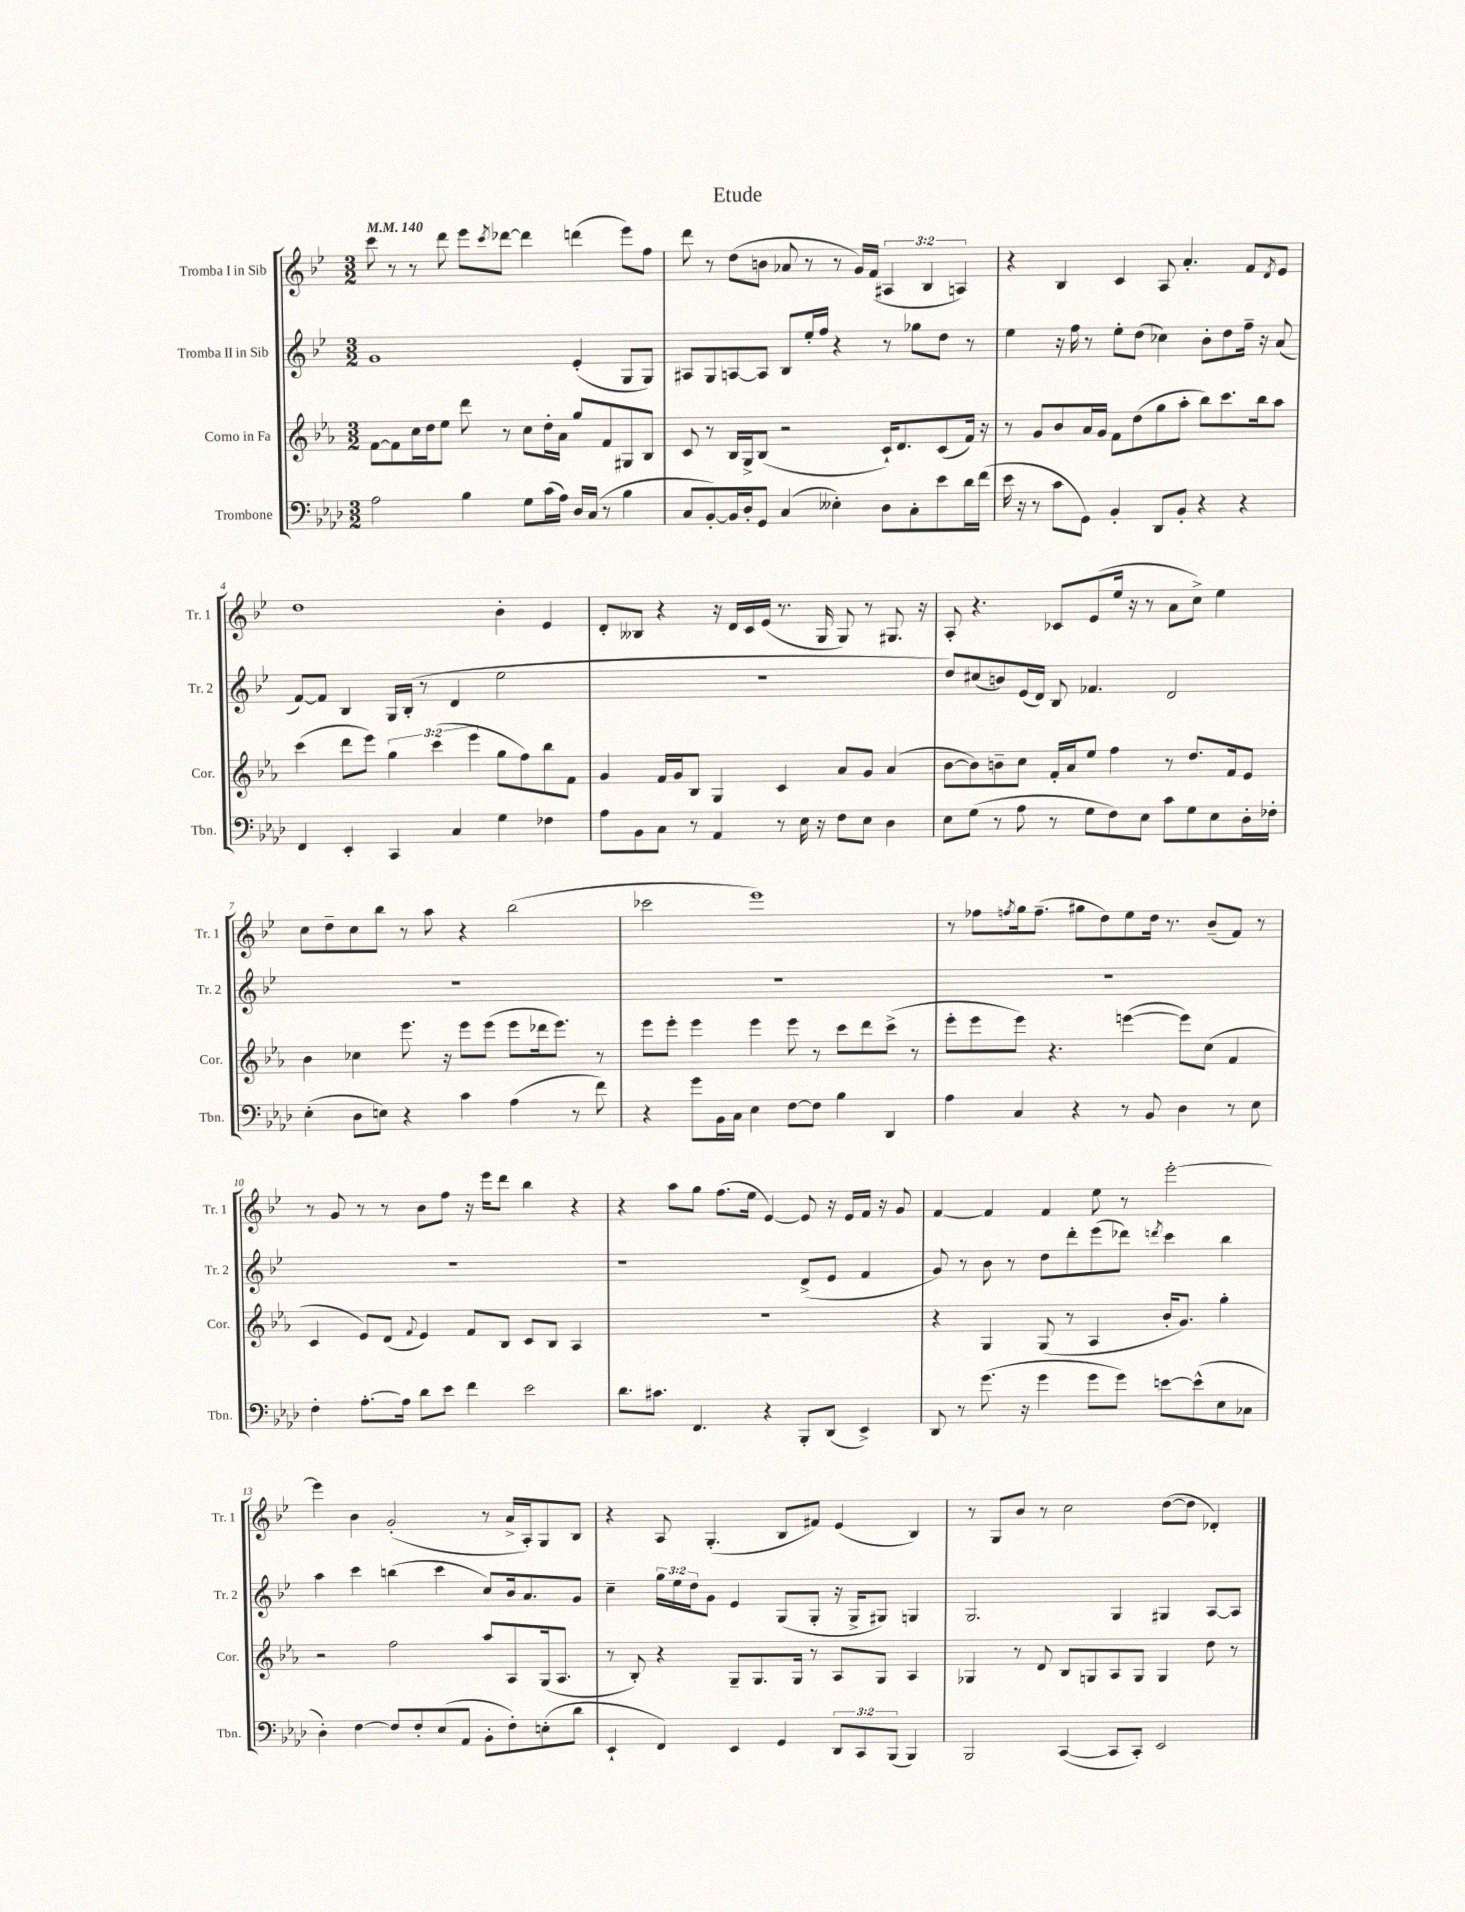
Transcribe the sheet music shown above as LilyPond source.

\header { title = "Etude" }
<<
\new StaffGroup <<
\new Staff = "s0" \with { instrumentName = "Tromba I in Sib" shortInstrumentName = "Tr. 1" } {
    \clef treble \key bes \major \numericTimeSignature \time 3/2 \override Staff.TupletNumber.text = #tuplet-number::calc-fraction-text \tempo 4 = 140
    c'''8 r8 r8 d'''8 ees'''8 \acciaccatura { c'''8 } des'''8~ des'''4 d'''4( ees'''8) f''8 |
    d'''8 r8 d''8( b'8 aes'8 r8 r8 g'16) f'16( \tuplet 3/2 { ais4 bes4 a4) } |
    r4 bes4 c'4 a8 a'4.-. f'8 \acciaccatura { d'8 } ees'8 |
    d''1 bes'4-. ees'4 |
    d'8-. beses8 r4 r16 d'16 c'16 ees'16( r8. g16 g8) r8 gis8. r16 |
    a8-. r4. ces'8 ees'8( ees''16 r16 r8 a'8 c''8->) ees''4 |
    c''8 d''8-- c''8 bes''8 r8 a''8 r4 bes''2( |
    ces'''2 ees'''1) |
    r8 fes''8 \acciaccatura { f''8 } g''16 f''8.--( gis''8 d''8) ees''8 d''16 r8. bes'8--( f'8) r8 |
    r8 g'8 r8 r8 bes'8 f''8 r16 ees'''16 d'''8 bes''4 r4 |
    r4 a''8 g''8 f''8.( ees''16 ees'4~) ees'8 r16 ees'16 f'16 r16 g'8 |
    f'4~ f'4 f'4 ees''8 r8 ees'''2~-. |
    ees'''4 bes'4 g'2-.( r8 a'16-> a16-.) g8 bes8 |
    r4 a8 g4.-.( bes8 fis'8) ees'4( bes4) |
    r8 g8 bes'8 r8 c''2 d''8~( d''8 des'4-.) \bar "|." |
}
\new Staff = "s1" \with { instrumentName = "Tromba II in Sib" shortInstrumentName = "Tr. 2" } {
    \clef treble \key bes \major \numericTimeSignature \time 3/2 \override Staff.TupletNumber.text = #tuplet-number::calc-fraction-text
    g'1 ees'4-.( g8 g8) |
    ais8 g8 a8~ a8 bes8 ees''16-. f''16 r4 r8 ges''8 d''8 r8 |
    ees''4 r16 f''16 r8 ees''8-. d''8( ces''4) bes'8-. d''8 f''16-- r16 a'8( |
    f'8~) f'8 bes4 g16 bes16-.( r8 d'4 ees''2 |
    R1. |
    d''8) cis''8( b'8) ees'16( d'16) bes8 fes'4. d'2 |
    R1. |
    R1. |
    R1. |
    R1. |
    r1 d'8->( ees'8 f'4 |
    g'8) r8 bes'8 r8 d''8 d'''8-. ees'''8( des'''8) \acciaccatura { d'''8 } c'''4 bes''4 |
    a''4 c'''4 b''4( c'''4 c''8) bes'16 a'8. g'8 |
    c''4-- \tuplet 3/2 { g''16 ees''16 d''16 } g'8 ees'4 g8( g8-. r16 g16-> gis8) g4 |
    g2. g4 gis4 a8~ a8 \bar "|." |
}
\new Staff = "s2" \with { instrumentName = "Corno in Fa" shortInstrumentName = "Cor." } {
    \clef treble \key ees \major \numericTimeSignature \time 3/2 \override Staff.TupletNumber.text = #tuplet-number::calc-fraction-text
    f'8~ f'8 c''16 d''16 ees''8 d'''8 r8 c''8 d''16-. aes'16 g''8 f'8 gis8 bes8 |
    c'8 r8 bes16 g16-> bes8( r2 c'16-!) d'8. c'8( f'16) r16 |
    r8 g'8 bes'8 aes'16 g'16 f'8 d''8( g''8 aes''8-. bes''8) c'''8. bes''16 aes''8 |
    c'''4( d'''8 ees'''8) \tuplet 3/2 { g''4 c'''4( ees'''4 } g''8 f''8) bes''8 f'8 |
    g'4 f'16 g'16 bes8 g4 c'4 aes'8 g'8 aes'4( |
    bes'8~ bes'8) b'8-- c''8 f'16-. aes'16 ees''8 f''4 r8 d''8. f'16 ees'8 |
    bes'4 ces''4 ees'''8. r16 ees'''8 ees'''8( ees'''8 des'''16 ees'''8.) r8 |
    ees'''8 ees'''8-. ees'''4 ees'''4 ees'''8 r8 c'''8 d'''8 c'''8->( r8 |
    ees'''8-. ees'''8 ees'''8) r4. e'''4~( e'''8) c''8( f'4 |
    c'4 ees'8) d'8( \appoggiatura { f'8 } ees'4) f'8 bes8 c'8 bes8 aes4 |
    R1. |
    r4 g4 g8( r8 aes4 bes'16-. g'8.) g''4-. |
    r2 f''2 aes''8 aes8 g16( aes8. |
    r8 bes8-.) r4 g8-- g8. g16 r8 aes8 g8 aes4 |
    ges4 r8 d'8 bes8 g8 aes8 g8 g4 d''8 r8 \bar "|." |
}
\new Staff = "s3" \with { instrumentName = "Trombone" shortInstrumentName = "Tbn." } {
    \clef bass \key aes \major \numericTimeSignature \time 3/2 \override Staff.TupletNumber.text = #tuplet-number::calc-fraction-text
    aes2 bes4 g8 c'16( aes16) des16 c16( r8 bes4 |
    c8 bes,8~-.) bes,16 des16-. g,8 c4( eeses4-.) des8 c8-. ees'8 des'16 f'16( |
    ees'16 r16 r8 c'8 g,8) bes,4-. des,8 bes,8-. r4 r4 |
    f,4 ees,4-. c,4 c4 g4 fes4 |
    aes8 bes,8 c8 r8 aes,4 r8 ees16 r16 f8 ees8 des4 |
    ees8 g8( r8 aes8 r8 g8 f8) ees8 c'8 g8 ees8 des16-. fes16-. |
    ees4-.( des8 e8) r4 c'4 aes4( r8 f'8) |
    r4 g'8 bes,16 c16 ees4 f8~ f8 bes4 des,4 |
    aes4 c4 r4 r8 bes,8 des4 r8 ees8 |
    f4-. aes8.~-. aes16 des'8 ees'8 f'4 ees'2 |
    des'8. cis'8. f,4. r4 bes,,8-. des,8( ees,4->) |
    des,8 r8 g'8.( r16 g'4 g'8 g'8) e'8~ e'8-^( ees8 ces8 |
    des4-.) f4~ f8 f8-. ees8( aes,8 bes,8-. f8-.) e8-.( des'8 |
    ees,4-! f,4) ees,4 g,4 \tuplet 3/2 { des,8 c,8 bes,,8( } bes,,4) |
    bes,,2 c,4~( c,8 c,8-.) ees,2 \bar "|." |
}
>>
>>
